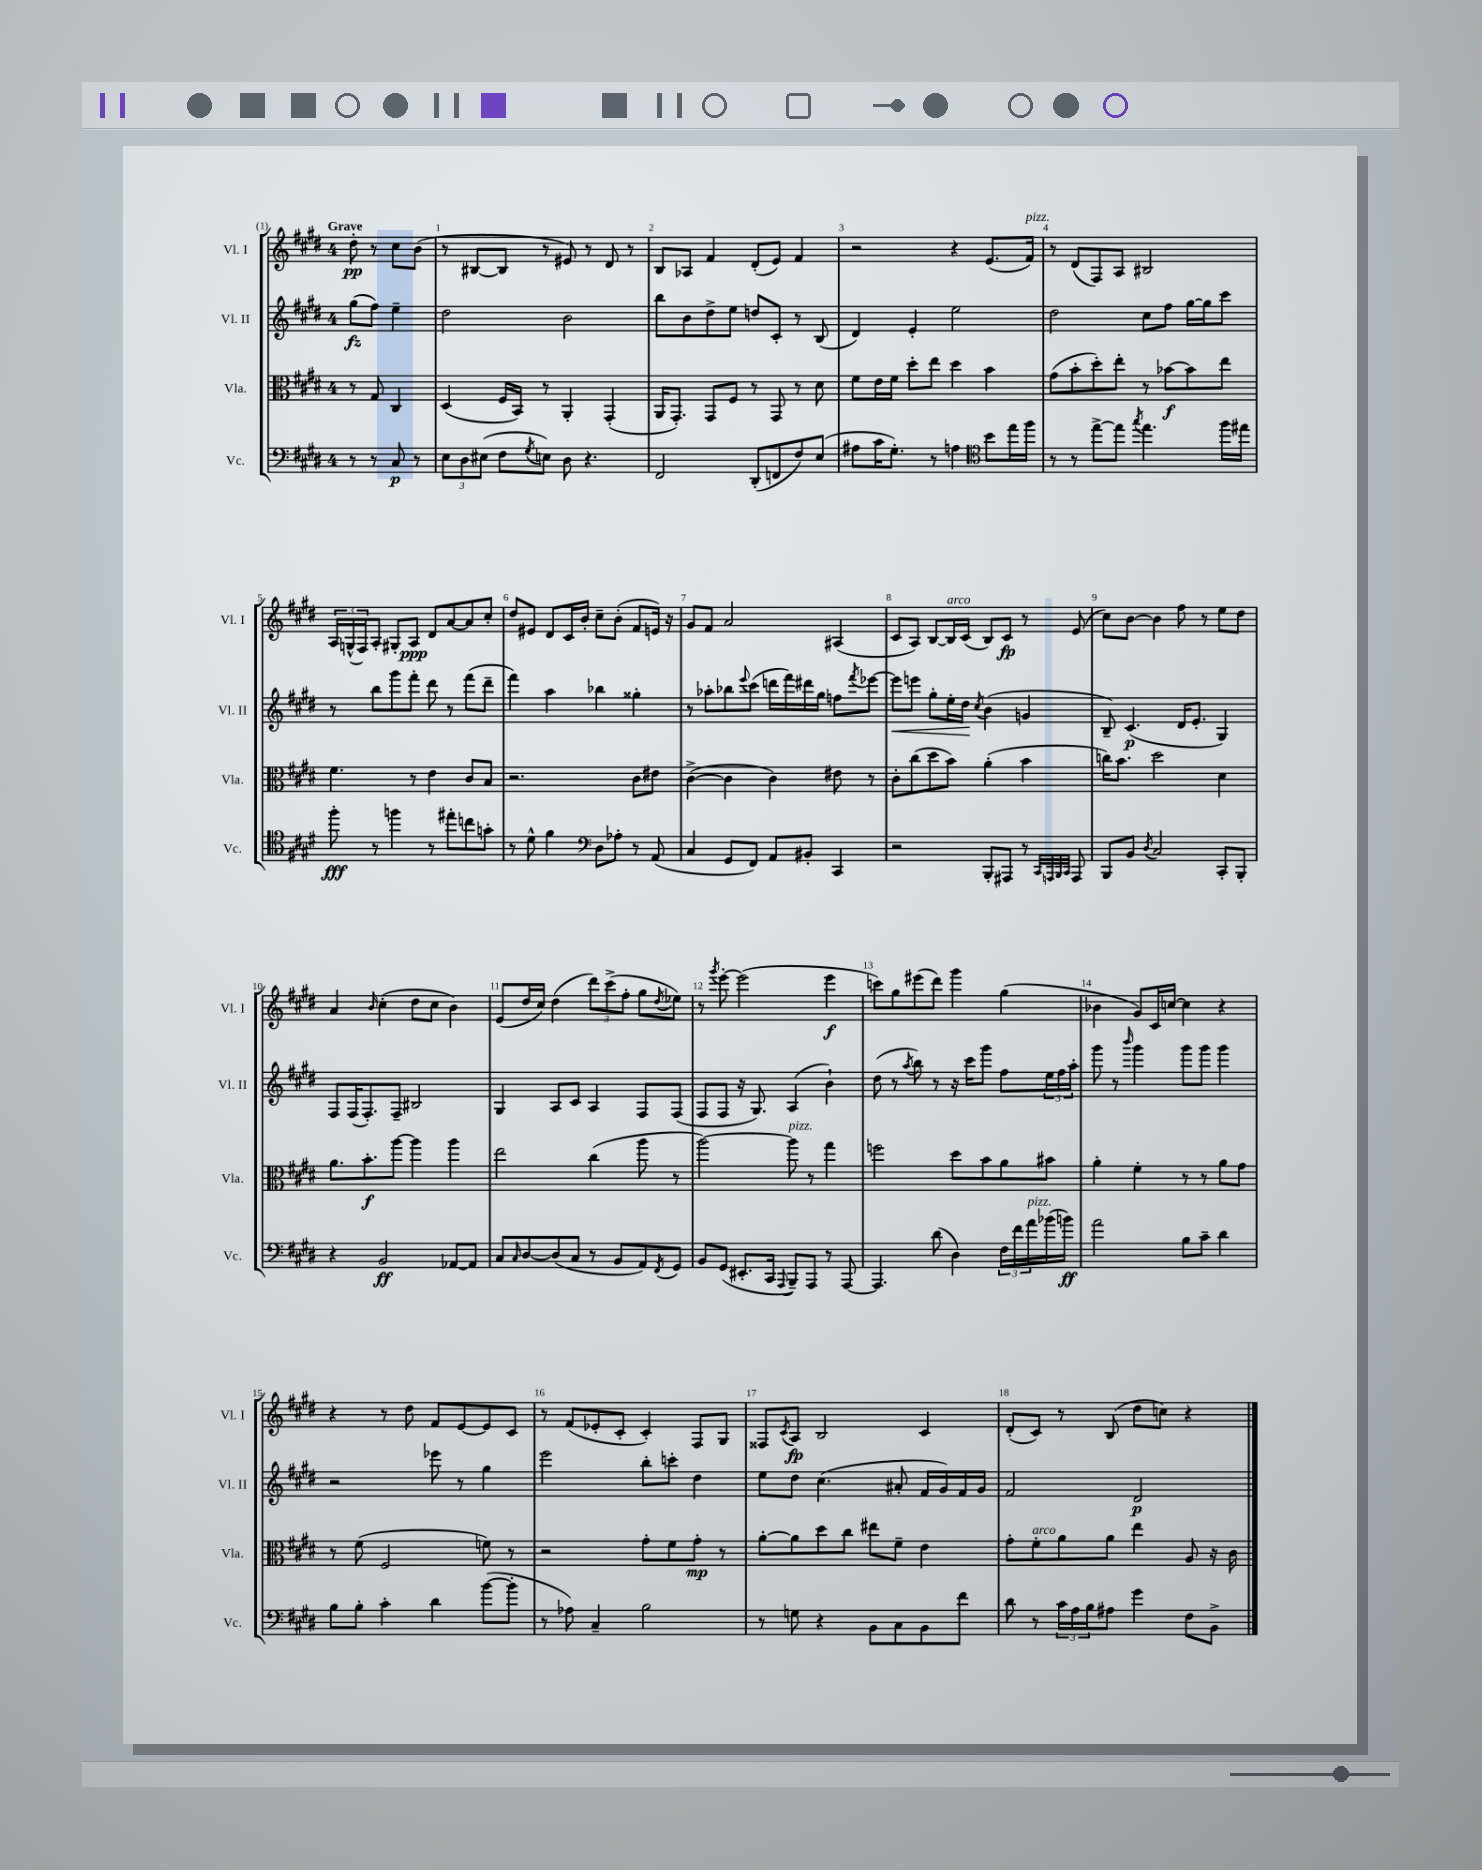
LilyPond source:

<<
\new StaffGroup <<
\new Staff = "s0" \with { instrumentName = "Vl. I" shortInstrumentName = "Vl. I" } {
    \clef treble \key e \major \once \override Staff.TimeSignature.style = #'single-digit \time 4/4 \partial 2 \tempo "Grave"
    dis''8-.\pp r8 cis''8 b'8( |
    r8 bis8~ bis8 r8 eis'8) r8 dis'8 r8 |
    b8 aes8 fis'4 dis'8-.( e'8) fis'4 |
    r2 r4 e'8.( fis'16^\markup { \italic "pizz." }) |
    r8 dis'8( fis8) a8 bis2 |
    \tuplet 3/2 { a16 g16-^( fis16) } a8-. gis8-. a8\ppp dis'8 a'8~ a'8 cis''8-. |
    dis''8 eis'8 dis'8 cis'16 b'16-. cis''8-- b'8-.( fis'8 e'16) r16 |
    gis'8 fis'8 a'2 ais4( |
    cis'8 a8) b8~ b16^\markup { \italic "arco" } cis'16( b8) cis'8\fp r8 e'8( |
    cis''8) b'8~ b'4 fis''8 r8 e''8 dis''8 |
    a'4 \grace { b'16 } cis''4-.( dis''8 cis''8 b'4) |
    e'8( dis''16 cis''16) dis''4( \tuplet 3/2 { dis'''8) cis'''8->( fis''8-. } gis''8 \acciaccatura { dis''8 } ees''8) |
    r8 \acciaccatura { gis'''8 } e'''8~-. e'''2( e'''4\f |
    c'''8) gis''8 eis'''8( dis'''8) gis'''4 gis''4( |
    bes'4 gis'8) cis'16 c''16~ c''4 r4 |
    r4 r8 dis''8 fis'8 e'8~ e'8 cis'8 |
    r8 fis'8( ees'8-. cis'8-. cis'4-.) fis8 gis8 |
    fisis8 \acciaccatura { cis'8 } a8\fp b2 cis'4 |
    dis'8-.( cis'8) r8 b8( dis''8 c''8) r4 \bar "|." |
}
\new Staff = "s1" \with { instrumentName = "Vl. II" shortInstrumentName = "Vl. II" } {
    \clef treble \key e \major \once \override Staff.TimeSignature.style = #'single-digit \time 4/4 \partial 2
    gis''8\fz( fis''8) e''4-- |
    dis''2 b'2 |
    b''8 b'8 dis''8-> e''8 d''8 cis'8-. r8 b8( |
    dis'4) e'4-. e''2 |
    dis''2 cis''8 fis''8 gis''16~ gis''16 cis'''8 |
    r8 b''8 gis'''8 fis'''8-. dis'''8 r8 fis'''8( dis'''8-- |
    fis'''4) a''4 bes''4 gisis''4-. |
    r8 aes''8-. bes''8 \appoggiatura { e'''8 } cis'''8( d'''16 fis'''16) dis'''16 gis''16 f''8 \acciaccatura { fis'''8 } ees'''8~ |
    ees'''8\< e'''8 gis''8-. e''16-. dis''16\! \acciaccatura { cis''8 } b'4( g'4 |
    b8--) cis'4.\p( dis'16 e'8.-. gis4) |
    fis8 fis16( fis8.-.) fis8-- bis2 |
    gis4 a8 cis'8 a4 fis8 fis8( |
    fis8 fis8 r16 gis8.) a4( b'4-!) |
    dis''8( r8 \acciaccatura { a''8 } b''8) r8 r16 cis'''16 gis'''8 fis''8 \tuplet 3/2 { e''16 fis''16 a''16-. } |
    gis'''8 r8 \grace { b'''16 } gis'''4 gis'''8 gis'''8 gis'''4 |
    r2 ees'''8 r8 gis''4 |
    e'''2 b''8-. c'''8-. dis''4 |
    e''8 dis''8 cis''4.( ais'8-. fis'16 gis'16) fis'16 gis'16 |
    fis'2 dis'2\p \bar "|." |
}
\new Staff = "s2" \with { instrumentName = "Vla." shortInstrumentName = "Vla." } {
    \clef alto \key e \major \once \override Staff.TimeSignature.style = #'single-digit \time 4/4 \partial 2
    r8 gis8 cis4 |
    dis4( fis16 b,16) r8 a,4-. gis,4-.( |
    a,16 gis,8.-.) gis,8 fis8 r8 gis,8 r8 dis'8 |
    fis'8 e'16 fis'16 dis''8-. e''8 dis''4 b'4 |
    gis'8( b'8-. dis''8-.) e''8-. r8 bes'8~\f bes'8 e''8 |
    fis'4. r8 e'4 cis'8 b8 |
    r2. cis'8 eis'8 |
    cis'4~->( cis'4 cis'4) eis'8 r8 |
    cis'8-. cis''8( dis''8 b'8) a'4-.( b'4 |
    c''16) b'8. dis''2 dis'4 |
    a'8. b'8.-.\f a''8~ a''4 a''4 |
    e''2 cis''4( a''8 r8 |
    a''2~) a''8^\markup { \italic "pizz." } r8 gis''4 |
    f''2 dis''8 b'8 a'8 bis'8 |
    a'4-. fis'4-. r8 r8 a'8 gis'8 |
    r8 fis'8( fis2 f'8) r8 |
    r2 gis'8-. fis'8 gis'8-.\mp r8 |
    a'8~-. a'8 dis''8 cis''8 eis''8 fis'8-- e'4 |
    gis'8-. fis'8-.^\markup { \italic "arco" } a'8 a'8 e''4 a8 r16 cis'16 \bar "|." |
}
\new Staff = "s3" \with { instrumentName = "Vc." shortInstrumentName = "Vc." } {
    \clef bass \key e \major \once \override Staff.TimeSignature.style = #'single-digit \time 4/4 \partial 2
    r8 r8 cis8\p r8 |
    \tuplet 3/2 { e8 dis8 eis8( } fis8 \acciaccatura { gis8 } e8) dis8 r4. |
    fis,2 dis,8-.( f,8 fis8) e8( |
    ais8 cis'16 gis8.-.) r8 a4 \clef tenor b'8 e''16 fis''16 |
    r8 r8 e''8~-> e''8 \acciaccatura { gis''8 } e''4. fis''16 eis''16 |
    fis''8-.\fff r8 f''4 r8 eis''8-. c''8 g'8-. |
    r8 dis'8-^ fis'4 \clef bass dis8 aes8-. r8 a,8( |
    cis4 gis,8 fis,8) a,8 bis,8-. cis,4 |
    r2 b,,8-. ais,,8 r8 \grace { cis,32 a,,32 b,,32 cis,32 } a,,8 |
    b,,8 b,8 \acciaccatura { dis8 } cis2 cis,8-. b,,8-. |
    r4 b,2\ff aes,8~ aes,8 |
    cis8 \grace { cis16 } dis8~ dis8( cis8 r8 b,8 a,8) \acciaccatura { fis,8 } gis,8 |
    b,8 gis,8( eis,8.-. cis,16 \appoggiatura { a,,8 } b,,8--) a,,8 r8 a,,8~ |
    a,,4. dis'8( dis4) \tuplet 3/2 { fis16 fis'16 a'16^\markup { \italic "pizz." } } bes'16( b'16\ff) |
    a'2 b8 cis'8-- dis'4 |
    b8 b8-. cis'4-. dis'4 b'8~( b'8-. |
    r8 aes8) cis4-- b2 |
    r8 g8 r4 b,8 cis8 b,8 fis'8 |
    dis'8 r8 \tuplet 3/2 { cis'16 a16 b16 } ais8 gis'4 fis8 b,8-> \bar "|." |
}
>>
>>
\layout { \context { \Score \override BarNumber.break-visibility = ##(#f #t #t) barNumberVisibility = #all-bar-numbers-visible } }
